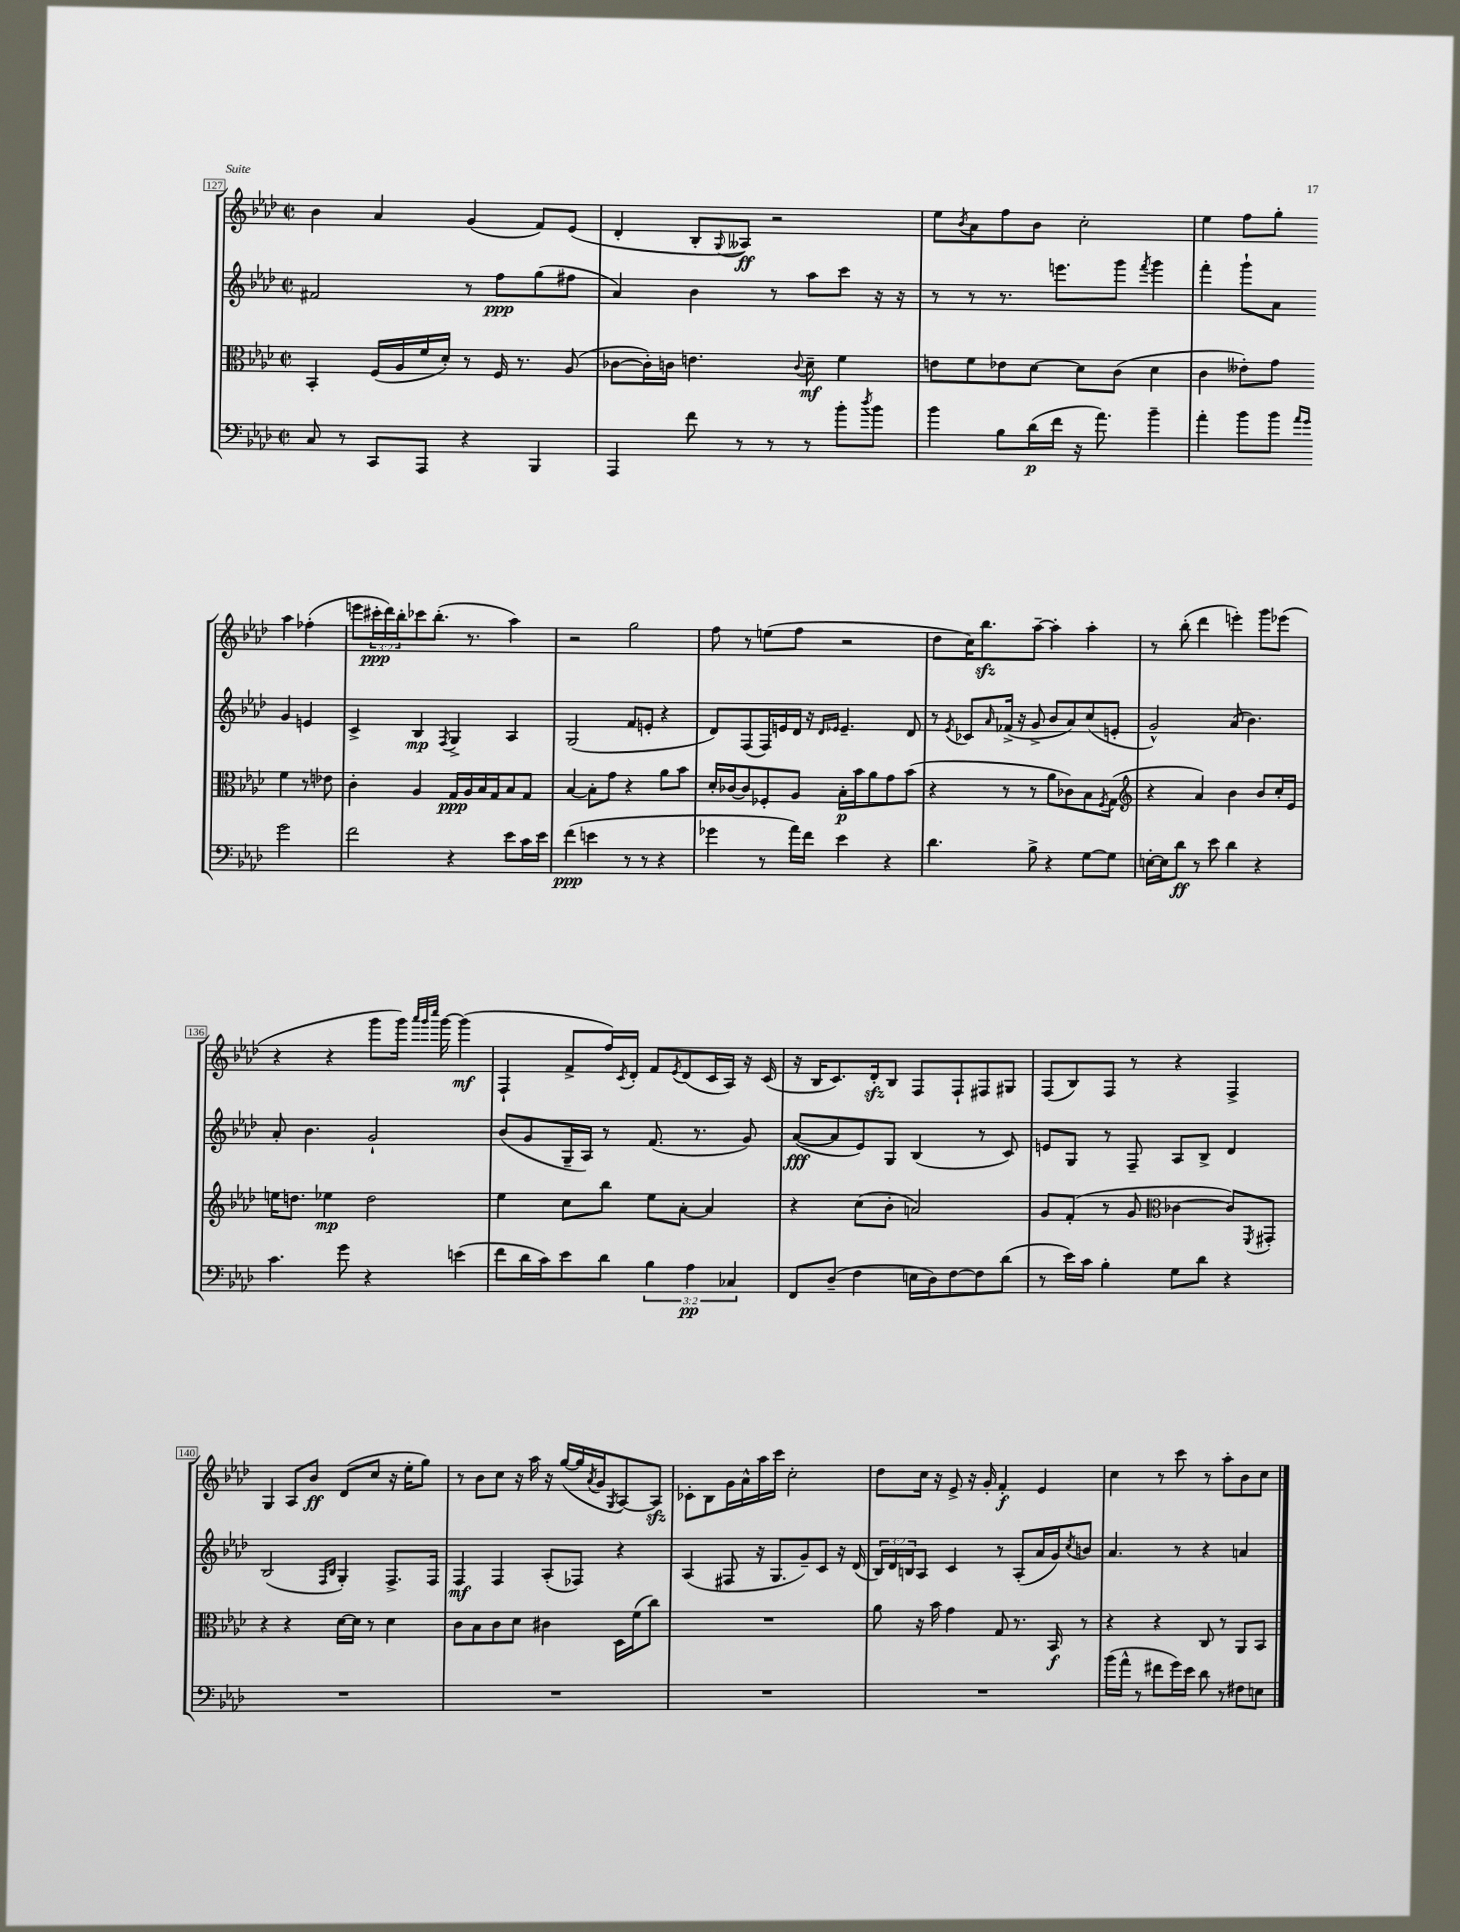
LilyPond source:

<<
\new StaffGroup <<
\new Staff = "s0" {
    \clef treble \key aes \major \defaultTimeSignature \time 2/2 \override Staff.TupletNumber.text = #tuplet-number::calc-fraction-text
    bes'4 aes'4 g'4( f'8) ees'8( |
    des'4-. bes8-. \appoggiatura { g8 } aeses8\ff) r2 |
    ees''8 \acciaccatura { bes'8 } aes'8 f''8 bes'8 c''2-. |
    ees''4 f''8 g''8-. aes''4 fes''4-.( |
    e'''8 \tuplet 3/2 { cis'''16-.\ppp des'''16) bes''16-. } ces'''8 bes''8.-.( r8. aes''4) |
    r2 g''2 |
    f''8 r8 e''8( f''8 r2 |
    des''8 c''16) bes''8.\sfz aes''8~-- aes''4-. aes''4-. |
    r8 bes''8-.( des'''4 e'''4-.) g'''8 ees'''8( |
    r4 r4 g'''8 g'''16) \grace { aes'''32 g'''32 c''''32 } g'''16~ g'''4\mf( |
    f4-! f'8-> f''16) \acciaccatura { c'8 } des'16-. f'8 \acciaccatura { ees'8 } des'8( c'16 aes16) r16 c'16( |
    r16 bes16 c'8.) des'16-.\sfz bes8 f8 f8-! fis8 gis8 |
    f8( bes8) f8 r8 r4 f4-> |
    g4 aes8 bes'8\ff des'8( c''8 r16 ees''16-. g''8) |
    r8 bes'8 c''8 r16 aes''16 r16 g''16~( g''16 \acciaccatura { aes'8 } g'16 \acciaccatura { g8 } aes8~) aes8\sfz |
    ces'8-. bes8 g'16 aes'16-^ aes''16 c'''16 c''2-. |
    des''8 c''16 r16 ees'8-> r16 g'16-. f'4-.\f ees'4 |
    c''4 r8 c'''8 r8 aes''8-. bes'8 c''8 \bar "|." |
}
\new Staff = "s1" {
    \clef treble \key aes \major \defaultTimeSignature \time 2/2 \override Staff.TupletNumber.text = #tuplet-number::calc-fraction-text
    fis'2 r8 f''8\ppp g''8( fis''8 |
    aes'4) bes'4 r8 aes''8 c'''8 r16 r16 |
    r8 r8 r8. e'''8. g'''8 \acciaccatura { f'''8 } g'''4 |
    f'''4-. g'''8-! aes'8 g'4 e'4 |
    c'4-> bes4\mp \acciaccatura { f8 } g4-> aes4 |
    g2( f'8 e'8-. r4 |
    des'8) f8( f16) e'16 des'16 r16 \grace { des'16 ees'16 } ees'4.-- des'8 |
    r8 \acciaccatura { ees'8 } ces'8 \grace { aes'16 } fes'16->( r16 g'8-> bes'8 aes'8) c''8( e'8-. |
    g'2-^) aes'8( bes'4.) |
    aes'8-. bes'4. g'2-! |
    bes'8( g'8 g16-- aes16) r8 f'8.( r8. g'8) |
    aes'8~\fff( aes'8 ees'8) g8 bes4( r8 c'8) |
    e'8 g8 r8 f8-- aes8 bes8-> des'4 |
    bes2( \grace { f16 bes16 } g4-.) f8.-> f16 |
    f4\mf f4 aes8-.( fes8) r4 |
    aes4( fis8 r16 g8. g'8--) c'8 r16 des'16( |
    \tuplet 3/2 { bes16) des'16 b16 } aes8 c'4 r8 aes8-.( aes'16 g'16) \acciaccatura { c''8 } b'8 |
    aes'4. r8 r4 a'4 \bar "|." |
}
\new Staff = "s2" {
    \clef alto \key aes \major \defaultTimeSignature \time 2/2
    bes,4-. f16( aes16 f'16 des'16-.) r8 f16 r8. aes8( |
    ces'8~ ces'16-.) c'16 e'4. \appoggiatura { c'8 } des'8--\mf f'4 |
    e'8 f'8 ees'8 des'8~ des'8 c'8( des'4 |
    c'4 eeses'8-.) g'8 f'4 r8 ees'8 |
    c'4-. aes4 g16\ppp aes16 bes16 g16 bes8 g8 |
    bes4~ bes8-. g'8 r4 aes'8 bes'8 |
    des'16-. ces'16~ ces'8 fes8-. aes8 bes16-.\p bes'16 aes'8 g'8 bes'8( |
    r4 r8 r8 aes'8 ces'8) bes8 \acciaccatura { f8 } g8( |
    \clef treble r4 aes'4) bes'4 bes'8 c''16-. ees'16 |
    e''16 d''8. ees''4\mp d''2 |
    ees''4 c''8 bes''8 ees''8 aes'8~-. aes'4 |
    r4 c''8( bes'8-. a'2) |
    g'8 f'8-.( r8 g'8 \clef alto ces'4~ ces'8) \acciaccatura { f,8 } gis,8-. |
    r4 r4 des'16~ des'16 r8 des'4 |
    c'8 bes8 c'8 des'8 cis'4 des16 f'16( c''8) |
    R1 |
    aes'8 r16 bes'16 g'4 g8 r8. bes,16\f r8 |
    r4 r4 c8 r8 aes,8 bes,8 \bar "|." |
}
\new Staff = "s3" {
    \clef bass \key aes \major \defaultTimeSignature \time 2/2 \override Staff.TupletNumber.text = #tuplet-number::calc-fraction-text
    c8 r8 c,8 aes,,8 r4 bes,,4 |
    aes,,4 f'8 r8 r8 r8 bes'8-. \acciaccatura { des''8 } bes'8 |
    bes'4 bes8 des'16\p( f'16 r16 aes'8.) bes'4-- |
    aes'4-. bes'8 bes'8 \grace { aes'16 g'16 } g'2 |
    f'2 r4 ees'8 c'16 ees'16 |
    f'4\ppp( e'4 r8 r8 r4 |
    ges'4 r8 aes'16) f'16 ees'4 r4 |
    des'4. bes8-> r4 g8~ g8 |
    e16~-. e16 des'8\ff r8 ees'8 des'4 r4 |
    c'4. g'8 r4 e'4( |
    f'8 des'16 c'16) ees'8 des'8 \tuplet 3/2 { bes4 aes4\pp ces4 } |
    f,8 des8--( f4 e16 des16) f8~ f8 des'8( |
    r8 ees'16) c'16 bes4-. g8 des'8 r4 |
    R1 |
    R1 |
    R1 |
    R1 |
    bes'16( aes'16-^ r8 fis'8 g'16) ees'16 des'8 r8 fis8 e8 \bar "|." |
}
>>
>>
\layout { \context { \Score currentBarNumber = #127 \override BarNumber.stencil = #(make-stencil-boxer 0.1 0.3 ly:text-interface::print) } }
